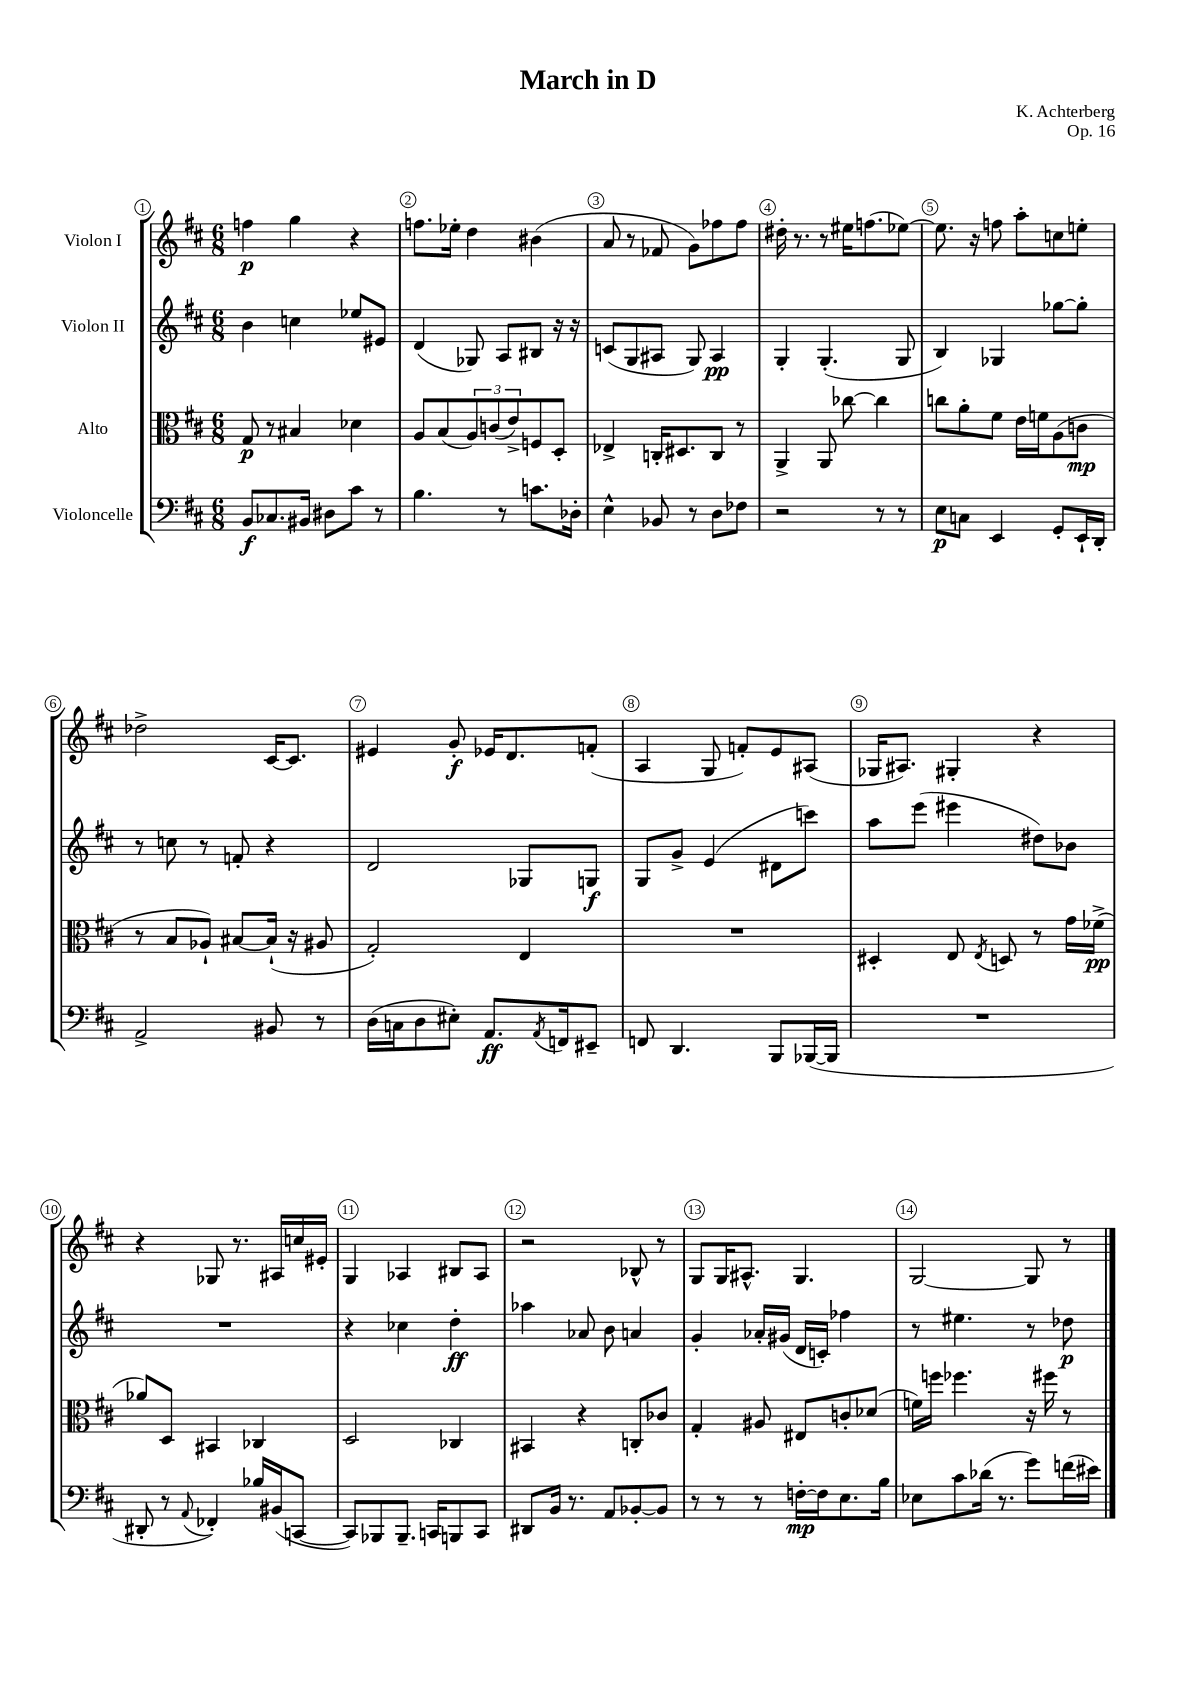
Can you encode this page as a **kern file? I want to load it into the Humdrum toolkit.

**kern	**kern	**kern	**kern
*staff4	*staff3	*staff2	*staff1
*clefF4	*clefC3	*clefG2	*clefG2
*k[f#c#]	*k[f#c#]	*k[f#c#]	*k[f#c#]
*M6/8	*M6/8	*M6/8	*M6/8
8BB/L	8G/	4b\	4ff\
8.C-/	8r	.	.
.	4B#/	4cc\	4gg\
16BB#/Jk	.	.	.
8D#\L	.	.	.
8c#\J	4d-\	8ee-/L	4r
8r	.	8e#/J	.
=	=	=	=
4.B\	8A/L	(4d/	8.ff\L
.	(8B/	.	.
.	.	.	16ee-'\Jk
.	12A/)	8G-/)	4dd\
.	(12c/	.	.
8r	.	8A/L	.
.	12e^/)	.	.
8.c\L	8F/	8B#/J	(4b#\
.	8D'/J	16r	.
16D-'\Jk	.	16r	.
=	=	=	=
4E^^\	4E-^/	(8c/L	8a/
.	.	8G/	8r
8BB-/	16C'/LK	8A#/J	8f-/
.	8.D#/	.	.
8r	.	8G/)	8g\L)
8D\L	8C/J	4A#/	8ff-\
8F-\J	8r	.	8ff-\J
=	=	=	=
2r	4AA^/	4G'/	16dd#'\
.	.	.	8.r
.	8AA/	(4.G'/	8r
.	[8cc-\	.	16ee#\LK
.	.	.	(8.ff\
8r	4cc-\]	.	.
8r	.	8G/	[8ee-\J)
=	=	=	=
8E\L	8cc\L	4B/)	8.ee-\]
8C\J	8a'\	.	.
.	.	.	16r
4EE/	8f#\J	4G-/	8ff\
.	16e\LL	.	8aa'\L
.	16f\J	.	.
8GG'/L	(8A\	[8gg-\L	8cc\
16EE`/L	8c\J	8gg-'\]J	8ee'\J
16DD'/JJ	.	.	.
=	=	=	=
2AA^/	8r	8r	2dd-^\
.	8B/L	8cc\	.
.	8A-`/J)	8r	.
.	[8B#/L	8f'/	.
8BB#/	(16B#`/]Jk	4r	[16c#/LK
.	16r	.	8.c#/]J
8r	8A#/	.	.
=	=	=	=
(16D\LL	2G'/)	2d/	4e#/
16C\J	.	.	.
8D\	.	.	.
8E#'\J)	.	.	8g'/
8.AA/L	.	.	16e-/LK
.	.	.	8.d/
.	4E/	8G-/L	.
8qAA/	.	.	.
16FF/k	.	.	.
8EE#~/J	.	8G/J	(8f'/J
=	=	=	=
8FF/	2.r	8G/L	4A/
4.DD/	.	8g^/J	.
.	.	(4e/	8G/
.	.	.	8f'/L)
8BBB/L	.	8d#\L	8e/
([16BBB-/L	.	8ccc\J)	(8A#/J
16BBB-/]JJ	.	.	.
=	=	=	=
2.r	4D#'/	8aa\L	16G-/LK
.	.	.	8.A#/J)
.	.	(8eee\J	.
.	8E/	4eee#\	4G#'/
.	8qE/	.	.
.	8D/	.	.
.	8r	8dd#\L)	4r
.	16g\LL	8b-\J	.
.	(16f-^\JJ	.	.
=	=	=	=
8DD#'/	8a-/L)	2.r	4r
8r	8D/J	.	.
8qqAA/	.	.	.
4FF-'/)	4BB#/	.	8G-/
.	.	.	8.r
16B-/LL	4C-/	.	.
(16BB#/J	.	.	16A#/LL
[8CC/J	.	.	16cc/
.	.	.	16e#'/JJ
=	=	=	=
8CC/]L)	2D/	4r	4G/
8BBB-/	.	.	.
8.BBB-~/J	.	4cc-\	4A-/
16CC/LK	.	.	.
8BBB/	4C-/	4dd'\	8B#/L
8CC/J	.	.	8A-/J
=	=	=	=
8DD#/L	4BB#/	4aa-\	2r
16BB/Jk	.	.	.
8.r	.	.	.
.	4r	8a-/	.
8AA/L	.	8b\	.
[8BB-'/	8C'/L	4a/	8B-^^/
8BB-/]J	8c-/J	.	8r
=	=	=	=
8r	4G'/	4g'/	8G/L
8r	.	.	16G/K
.	.	.	8.A#^^/J
8r	8A#/	16a-'/LL	.
.	.	(16g#/JJ	.
[16F'\LL	8E#/L	16d/LL	4.G/
16F\]J	.	16c'/JJ)	.
8.E\	8c'/	4ff-\	.
.	(8d-/J	.	.
16B\Jk	.	.	.
=	=	=	=
8E-\L	16f\LL)	8r	[2G/
.	16ff\JJ	.	.
8c#\	4.ff-\	4.ee#\	.
(16d-\Jk	.	.	.
8.r	.	.	.
8g\L)	16r	8r	8G/]
.	16ff#\	.	.
(16f\L	8r	8dd-\	8r
16e#\JJ)	.	.	.
==	==	==	==
*-	*-	*-	*-
